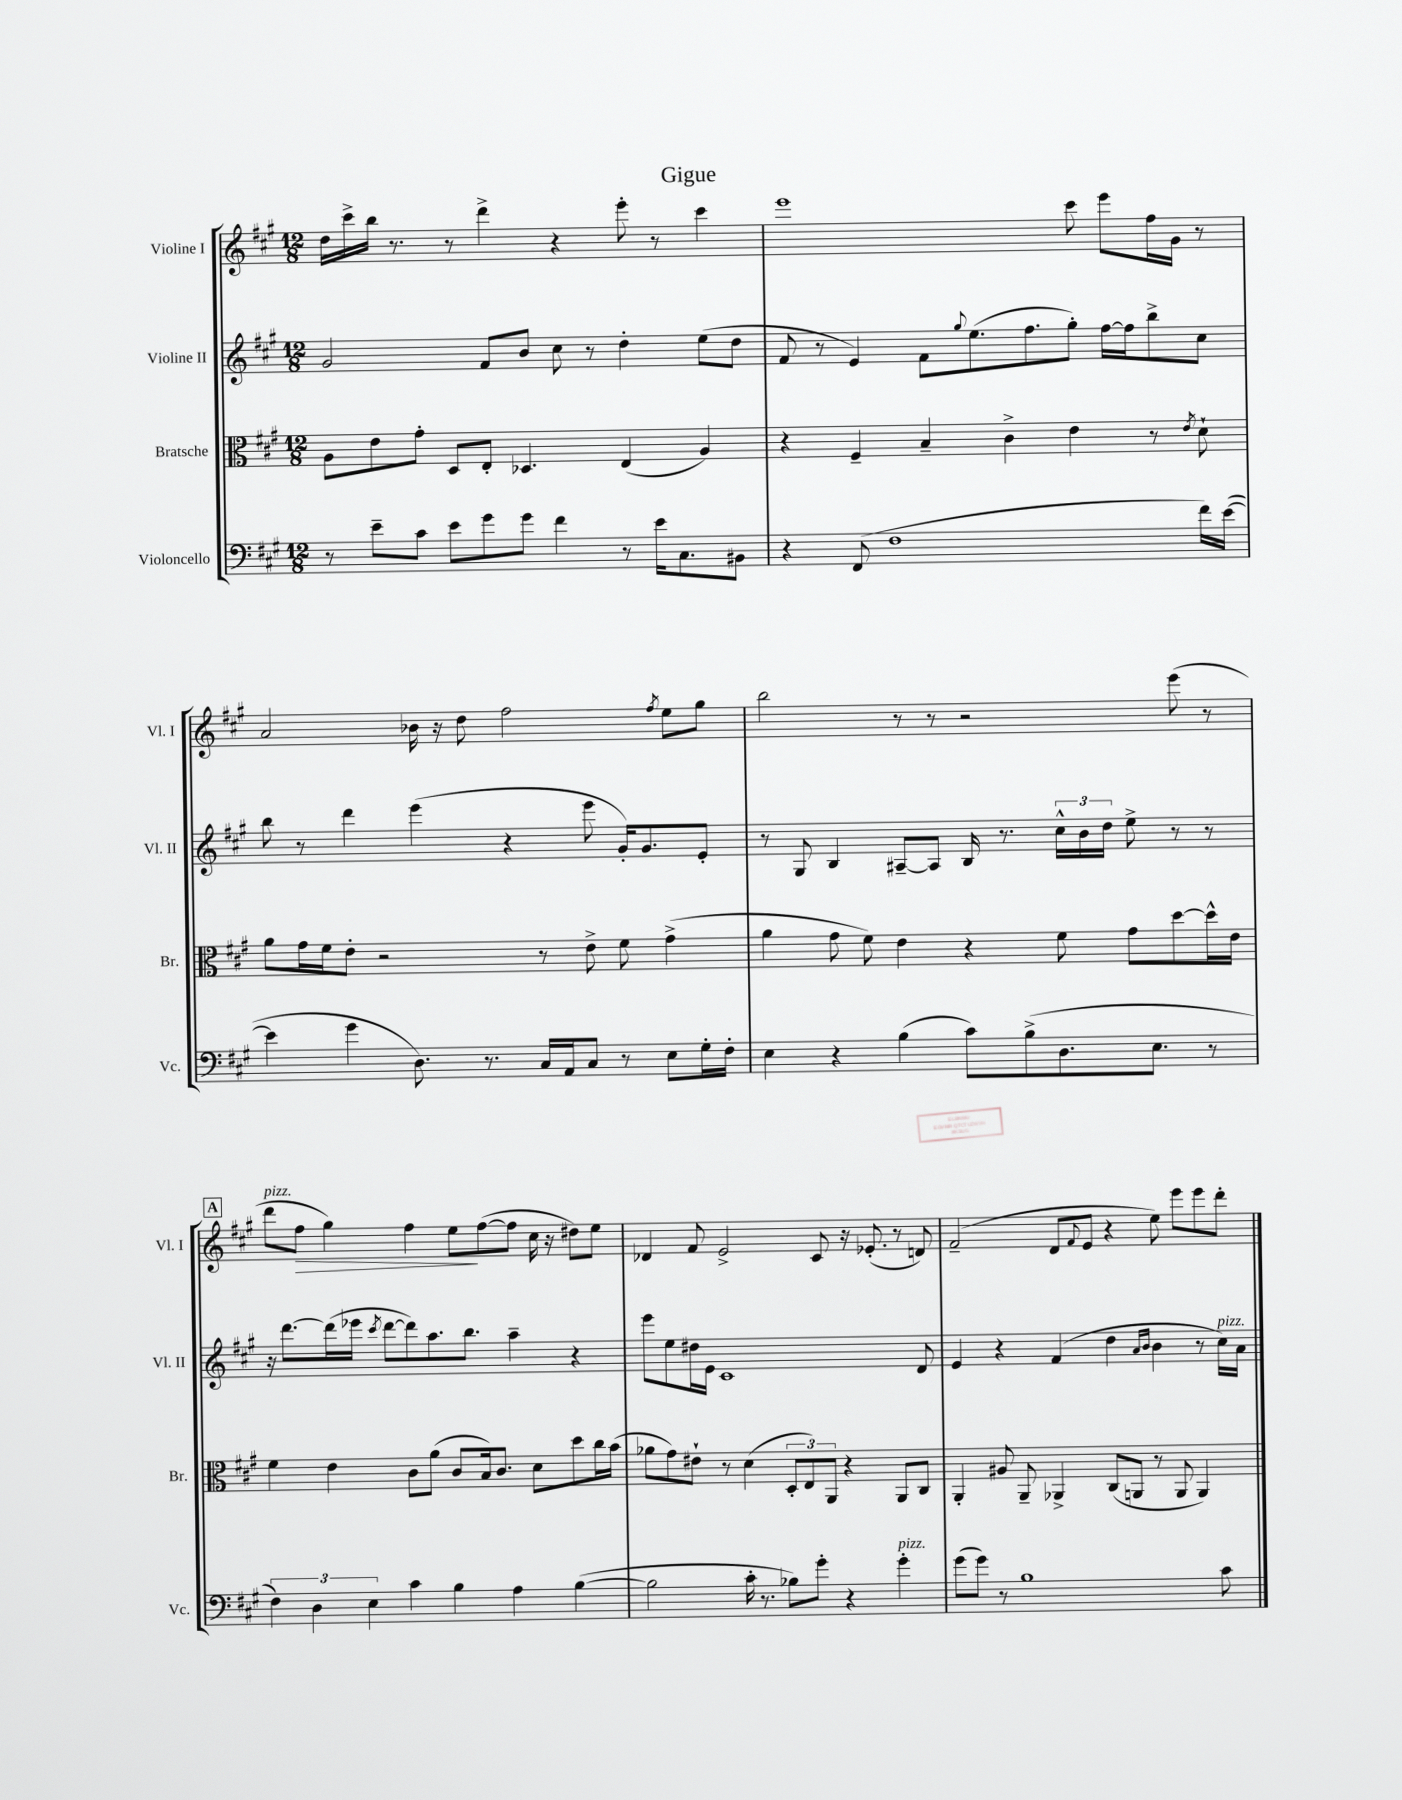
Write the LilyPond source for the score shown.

\header { title = "Gigue" }
<<
\new StaffGroup <<
\new Staff = "s0" \with { instrumentName = "Violine I" shortInstrumentName = "Vl. I" } {
    \clef treble \key a \major \numericTimeSignature \time 12/8
    d''16 cis'''16-> b''16 r8. r8 d'''4-> r4 e'''8-. r8 cis'''4 |
    e'''1 cis'''8 e'''8 fis''16 gis'16 r8 |
    a'2 bes'16 r16 d''8 fis''2 \acciaccatura { fis''8 } e''8 gis''8 |
    b''2 r8 r8 r2 e'''8( r8 |
    \mark \markup { \box "A" } d'''8^\markup { \italic "pizz." } fis''8\> gis''4) fis''4 e''8\! fis''8~( fis''8 cis''16 r16 dis''8) e''8 |
    des'4 fis'8 e'2-> cis'8 r16 ees'8.-.( r8 d'8) |
    fis'2--( d'8 \appoggiatura { fis'8 } e'8 r4 e''8) e'''8 e'''8 d'''8-. \bar "|." |
}
\new Staff = "s1" \with { instrumentName = "Violine II" shortInstrumentName = "Vl. II" } {
    \clef treble \key a \major \numericTimeSignature \time 12/8
    gis'2 fis'8 b'8 cis''8 r8 d''4-. e''8( d''8 |
    fis'8 r8 e'4) fis'8 \appoggiatura { gis''8 } e''8.( fis''8. gis''8-.) fis''16~ fis''16 b''8-> cis''8 |
    b''8 r8 d'''4 e'''4( r4 e'''8 gis'16-.) gis'8. e'8-. |
    r8 gis8 b4 ais8~-- ais8 b16 r8. \tuplet 3/2 { cis''16-^ b'16 d''16 } e''8-> r8 r8 |
    \mark \markup { \box "A" } r16 d'''8.~ d'''16( ees'''16 \acciaccatura { cis'''8 } d'''8~ d'''8) a''8. b''8. a''4-- r4 |
    e'''8 e''8 dis''16 e'16 cis'1 d'8 |
    e'4 r4 fis'4( d''4 \grace { a'16 b'16 } b'4 r8 cis''16^\markup { \italic "pizz." }) a'16 \bar "|." |
}
\new Staff = "s2" \with { instrumentName = "Bratsche" shortInstrumentName = "Br." } {
    \clef alto \key a \major \numericTimeSignature \time 12/8
    a8 e'8 gis'8-. d8 e8-. des4. e4( a4) |
    r4 fis4-- b4-- cis'4-> e'4 r8 \acciaccatura { e'8 } d'8-! |
    a'8 gis'16 fis'16 e'8-. r2 r8 e'8-> fis'8 gis'4->( |
    a'4 gis'8 fis'8) e'4 r4 fis'8 gis'8 d''8~ d''16-^ e'16 |
    \mark \markup { \box "A" } fis'4 e'4 cis'8 a'8( cis'8 b16) cis'8. d'8 d''8 cis''16 b'16( |
    aes'8 gis'8) eis'8-! r8 d'4( \tuplet 3/2 { d8-. e8) a,8 } r4 a,8 cis8 |
    a,4-. ais8 a,8-- aes,4-> cis8( a,8 r8 a,8 a,4) \bar "|." |
}
\new Staff = "s3" \with { instrumentName = "Violoncello" shortInstrumentName = "Vc." } {
    \clef bass \key a \major \numericTimeSignature \time 12/8
    r8 e'8-- cis'8 e'8 gis'8 gis'8 fis'4 r8 e'16 cis8. bis,8 |
    r4 fis,8( fis1 fis'16) e'16~( |
    e'4 gis'4 d8.) r8. cis16 a,16 cis8 r8 e8 gis16-. fis16-. |
    e4 r4 b4( cis'8) b8->( d8. e8. r8 |
    \mark \markup { \box "A" } \tuplet 3/2 { fis4) d4 e4 } cis'4 b4 a4 b4~( |
    b2 cis'16-. r8. bes8) gis'8-. r4 gis'4-.^\markup { \italic "pizz." } |
    gis'8( gis'8) r8 b1 cis'8 \bar "|." |
}
>>
>>
\layout { \context { \Score \remove "Bar_number_engraver" } }
